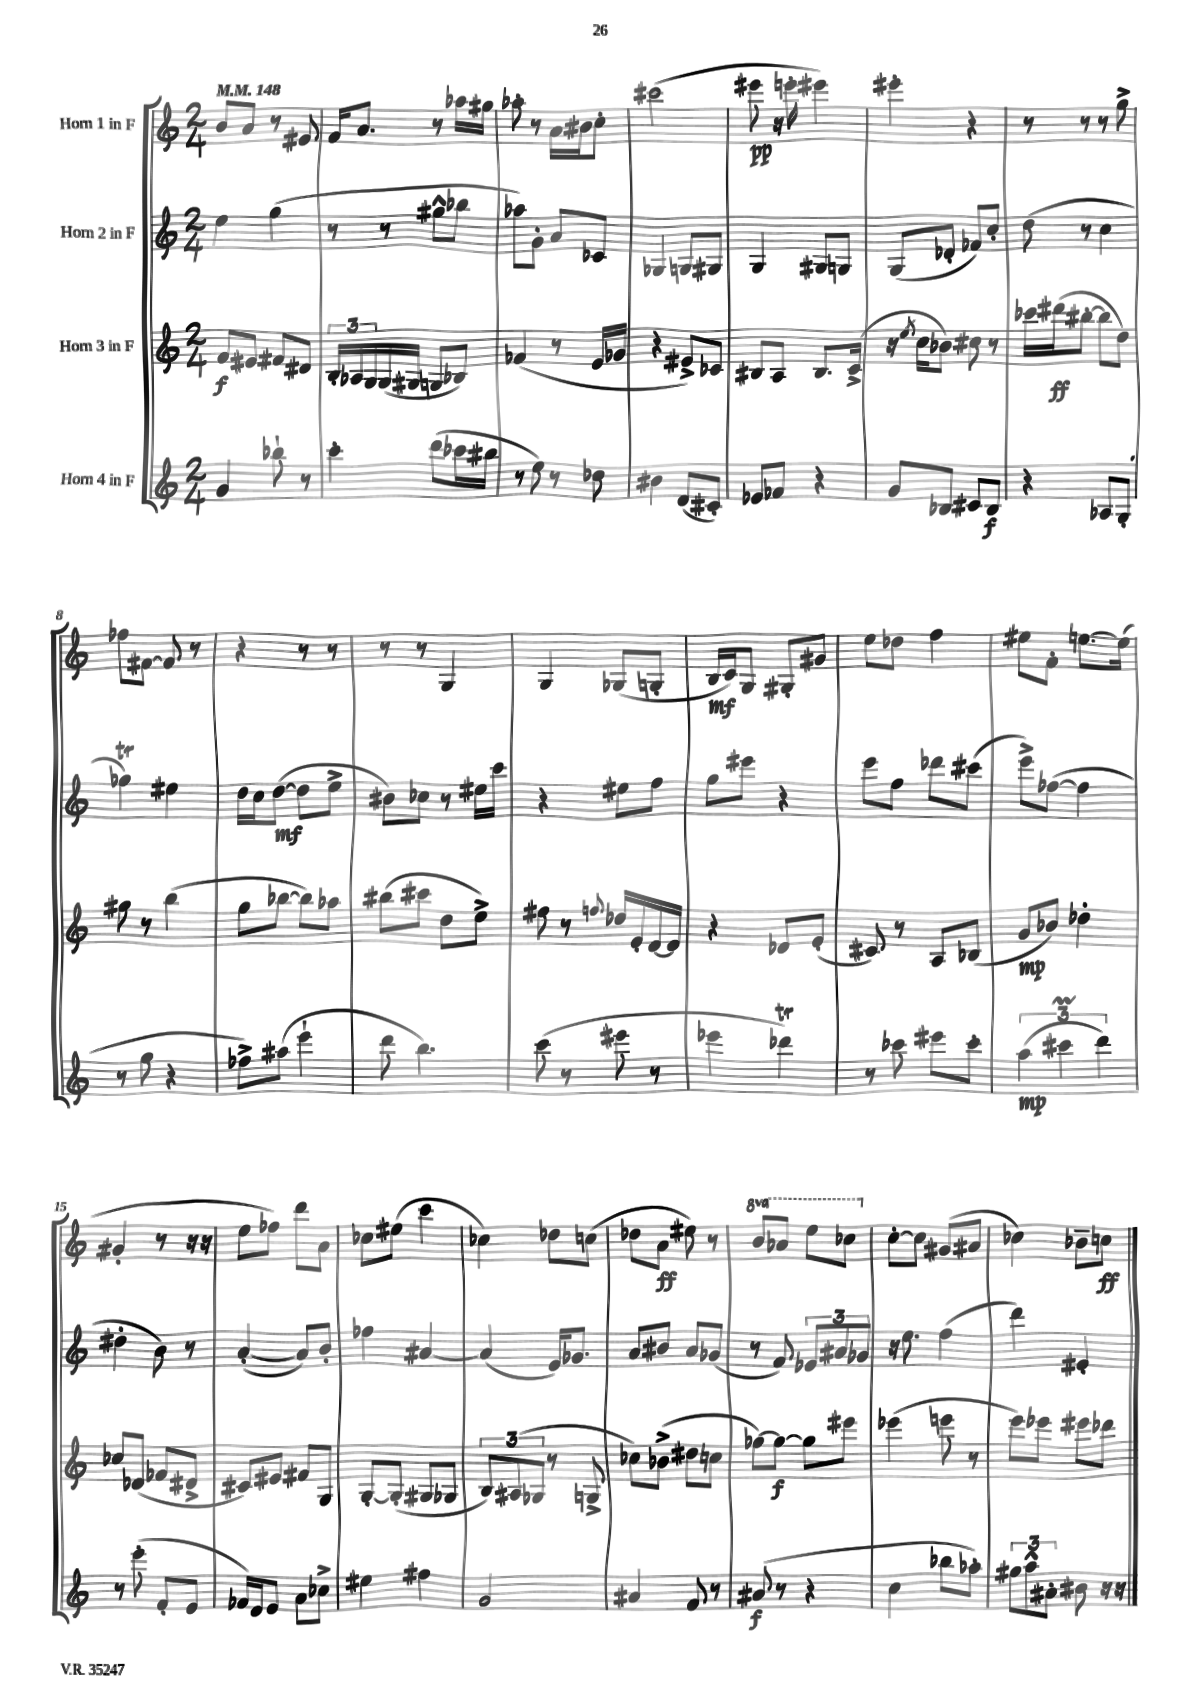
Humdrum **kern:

**kern	**dynam	**kern	**dynam	**kern	**dynam	**kern	**dynam
*part4	*part4	*part3	*part3	*part2	*part2	*part1	*part1
*staff4	*staff4	*staff3	*staff3	*staff2	*staff2	*staff1	*staff1
*I"Horn 4 in F	*	*I"Horn 3 in F	*	*I"Horn 2 in F	*	*I"Horn 1 in F	*
*clefG2	*	*clefG2	*	*clefG2	*	*clefG2	*
*k[]	*	*k[]	*	*k[]	*	*k[]	*
*M2/4	*	*M2/4	*	*M2/4	*	*M2/4	*
*MM148	*	*MM148	*	*MM148	*	*MM148	*
=1	=1	=1	=1	=1	=1	=1	=1
4g/	.	8f/L	f	4ee\	.	8b/L	.
.	.	8e#X/J	.	.	.	8a/J	.
8bb-X`\	.	8f#X/L	.	(4gg\	.	8r	.
8r	.	8d#X/J	.	.	.	8e#X/	.
=2	=2	=2	=2	=2	=2	=2	=2
4ccc'\	.	24B'/LL	.	8r	.	16f/KL	.
.	.	24A-X/	.	.	.	.	.
.	.	.	.	.	.	8.a/J	.
.	.	24G/	.	.	.	.	.
.	.	(16G/	.	8r	.	.	.
.	.	16G#X/JJ	.	.	.	.	.
(8ddd\L	.	8Gn/L	.	8gg#X^^\L	.	8r	.
16ccc-X\L	.	8B-X/J)	.	8bb-X\J	.	16aa-X\LL	.
16bb#X\JJ	.	.	.	.	.	16gg#X\JJ	.
=3	=3	=3	=3	=3	=3	=3	=3
8r	.	(4f-X/	.	8aa-X\L)	.	8aa-X'\	.
8ee\)	.	.	.	8g'\J	.	8r	.
8r	.	8r	.	8a/L	.	16a\LL	.
.	.	.	.	.	.	16b#X\J	.
8dd-X\	.	16e/LL	.	8c-X/J	.	8cc'\J	.
.	.	16g-X/JJ	.	.	.	.	.
=4	=4	=4	=4	=4	=4	=4	=4
4b#X\	.	4r	.	4G-X/	.	(2ccc#X\	.
(8d/L	.	8e#X^/L)	.	8Gn/L	.	.	.
8c#X'/J)	.	8c-X/J	.	8G#X/J	.	.	.
=5	=5	=5	=5	=5	=5	=5	=5
8e-X/L	.	8B#X/L	.	4G/	.	8eee#X\	pp
8f-X/J	.	8A/J	.	.	.	16r	.
.	.	.	.	.	.	16eeen'\	.
4r	.	8.B#/L	.	8G#X/L	.	4eee#X\)	.
.	.	.	.	8Gn/J	.	.	.
.	.	(16c^/Jk	.	.	.	.	.
=6	=6	=6	=6	=6	=6	=6	=6
8g/L	.	16r	.	(8G/L	.	4eee#X'\	.
.	.	8qee/	.	.	.	.	.
.	.	16cc\KL	.	.	.	.	.
8B-X/J	.	8b-X\J)	.	8d-X'/J	.	.	.
8c#X/L	.	8cc#X\	.	8f-X/L)	.	4r	.
8B-/J	f	8r	.	8cc'/J	.	.	.
=7	=7	=7	=7	=7	=7	=7	=7
4r	.	16ccc-X\LL	.	(8dd\	.	8r	.
.	.	(16ddd#X\J	ff	.	.	.	.
.	.	[8bb#X'\J	.	8r	.	8r	.
8A-X/L	.	8bb#\L]	.	4cc\	.	8r	.
(8G'/J	.	8dd\J)	.	.	.	8gg^\	.
!!LO:LB:g=z
=8	=8	=8	=8	=8	=8	=8	=8
8r	.	8gg#X\	.	4gg-XT\)	.	8ff-X\L	.
8gg\	.	8r	.	.	.	[8f#X\J	.
4r	.	(4bb\	.	4ee#X\	.	8f#/]	.
.	.	.	.	.	.	8r	.
=9	=9	=9	=9	=9	=9	=9	=9
8ff-X^\L)	.	8gg\L	.	16dd\LL	.	4r	.
.	.	.	.	16cc\J	.	.	.
(8aa#X\J	.	[8bb-X\J	.	([8dd\J	mf	.	.
4eee`\	.	8bb-\L])	.	8dd\L]	.	8r	.
.	.	8aa-X\J	.	8ee^\J	.	8r	.
=10	=10	=10	=10	=10	=10	=10	=10
8ddd\	.	(8bb#X\L	.	8b#X\L)	.	8r	.
4.bb\)	.	8ccc#X\J	.	8cc-X\J	.	8r	.
.	.	8dd\L	.	8r	.	4G/	.
.	.	8ee^\J)	.	16ee#X\LL	.	.	.
.	.	.	.	16ccc\JJ	.	.	.
=11	=11	=11	=11	=11	=11	=11	=11
(8ccc\	.	8ff#X\	.	4r	.	4G/	.
8r	.	8r	.	.	.	.	.
.	.	8qqffn/	.	.	.	.	.
8eee#X\	.	16dd-X/LL	.	8ee#X\L	.	(8G-X/L	.
.	.	16e'/	.	.	.	.	.
8r	.	[16d/	.	8ff\J	.	8Gn'/J	.
.	.	16d/JJ]	.	.	.	.	.
=12	=12	=12	=12	=12	=12	=12	=12
4eee-X\	.	4r	.	8gg\L	.	16B/LL	mf
.	.	.	.	.	.	16c/J)	.
.	.	.	.	8eee#X\J	.	8G/J	.
4ddd-XT\)	.	8d-X/L	.	4r	.	8G#X'/L	.
.	.	(8e'/J	.	.	.	8g#X/J	.
=13	=13	=13	=13	=13	=13	=13	=13
8r	.	8c#X/)	.	8eee\L	.	8ee\L	.
8ccc-X\	.	8r	.	8ff\J	.	8dd-X\J	.
8eee#X\L	.	8A/L	.	8ddd-X\L	.	4ff\	.
8ccc-'\J	.	(8B-X/J	.	(8ccc#X\J	.	.	.
=14	=14	=14	=14	=14	=14	=14	=14
(6aa\	mp	8g/L	mp	8eee^\L)	.	8ee#X\L	.
.	.	8b-X/J)	.	([8ff-X\J	.	8f'\J	.
6ccc#Xm\	.	.	.	.	.	.	.
.	.	4dd-X'\	.	4ff-\]	.	[8.een\L	.
6ddd\)	.	.	.	.	.	.	.
.	.	.	.	.	.	(16ee\Jk]	.
!!LO:LB:g=z
=15	=15	=15	=15	=15	=15	=15	=15
8r	.	8cc-X/L	.	4dd#X'\	.	4g#X'/	.
(8eee'\	.	(8d-X/J	.	.	.	.	.
8f'/L	.	8f-X/L	.	8b\)	.	8r	.
8e/J	.	8d#X^/J	.	8r	.	16r	.
.	.	.	.	.	.	16r	.
=16	=16	=16	=16	=16	=16	=16	=16
16f-X/LL)	.	8c#X/L)	.	([4a'/	.	8ee\L	.
16d/J	.	.	.	.	.	.	.
8e/J	.	8e#X/J	.	.	.	8ff-X\J)	.
8a\L	.	8f#X/L	.	8a/L])	.	8ddd\L	.
8cc-X^\J	.	8G/J	.	8b'/J	.	8a\J	.
=17	=17	=17	=17	=17	=17	=17	=17
4ee#X\	.	[8G'/L	.	4ff-X\	.	8cc-X\L	.
.	.	(8G'/J]	.	.	.	(8ee#X\J	.
4ff#X\	.	8G#X/L	.	[4a#X/	.	4ccc\	.
.	.	8G-X/J	.	.	.	.	.
=18	=18	=18	=18	=18	=18	=18	=18
2g/	.	12B/L)	.	(4a#/]	.	4cc-X\)	.
.	.	(12A#X/	.	.	.	.	.
.	.	12G-X/J	.	.	.	.	.
.	.	8r	.	16e/KL)	.	8dd-X\L	.
.	.	.	.	8.g-X/J	.	.	.
.	.	8Gn^/	.	.	.	(8ccn\J	.
=19	=19	=19	=19	=19	=19	=19	=19
4a#X/	.	8cc-X\L)	.	8a/L	.	8dd-X\L	.
.	.	(8b-X^\J	.	8b#X/J	.	8a\J	ff
8f/	.	8dd#X\L	.	8a/L	.	8ee#X\)	.
8r	.	8ccn\J	.	(8g-X/J	.	8r	.
=20	=20	=20	=20	=20	=20	=20	=20
*	*	*	*	*	*	*8va	*
(8a#X/	f	[8gg-X\L)	.	8r	.	8bb/L	.
8r	.	8gg-\J_	f	8f/)	.	8aa-X/J	.
4r	.	8gg-\L]	.	12e-X/L	.	8eee\L	.
.	.	.	.	12a#X/	.	.	.
.	.	8eee#X\J	.	.	.	8ccc-X\J	.
.	.	.	.	12g-X/J	.	.	.
=21	=21	=21	=21	=21	=21	=21	=21
*	*	*	*	*	*	*X8va	*
4cc\	.	(4eee-X\	.	16r	.	[8cc'\L	.
.	.	.	.	8.ee\	.	.	.
.	.	.	.	.	.	8cc\J]	.
8bb-X\L	.	8eeen\	.	(4ff\	.	(8g#X/L	.
8aa-X'\J)	.	8r	.	.	.	8a#X/J	.
=22	=22	=22	=22	=22	=22	=22	=22
12gg#X\L	.	8eee\L)	.	4ddd\)	.	4cc-X\)	.
12aa^^\	.	.	.	.	.	.	.
.	.	8eee-X\J	.	.	.	.	.
12a#X'\J	.	.	.	.	.	.	.
8b#X\	.	8eee#X\L	.	4e#X'/	.	8b-X~\L	.
16r	.	8ddd-X\J	.	.	.	8ccn\J	ff
16r	.	.	.	.	.	.	.
==	==	==	==	==	==	==	==
*-	*-	*-	*-	*-	*-	*-	*-
